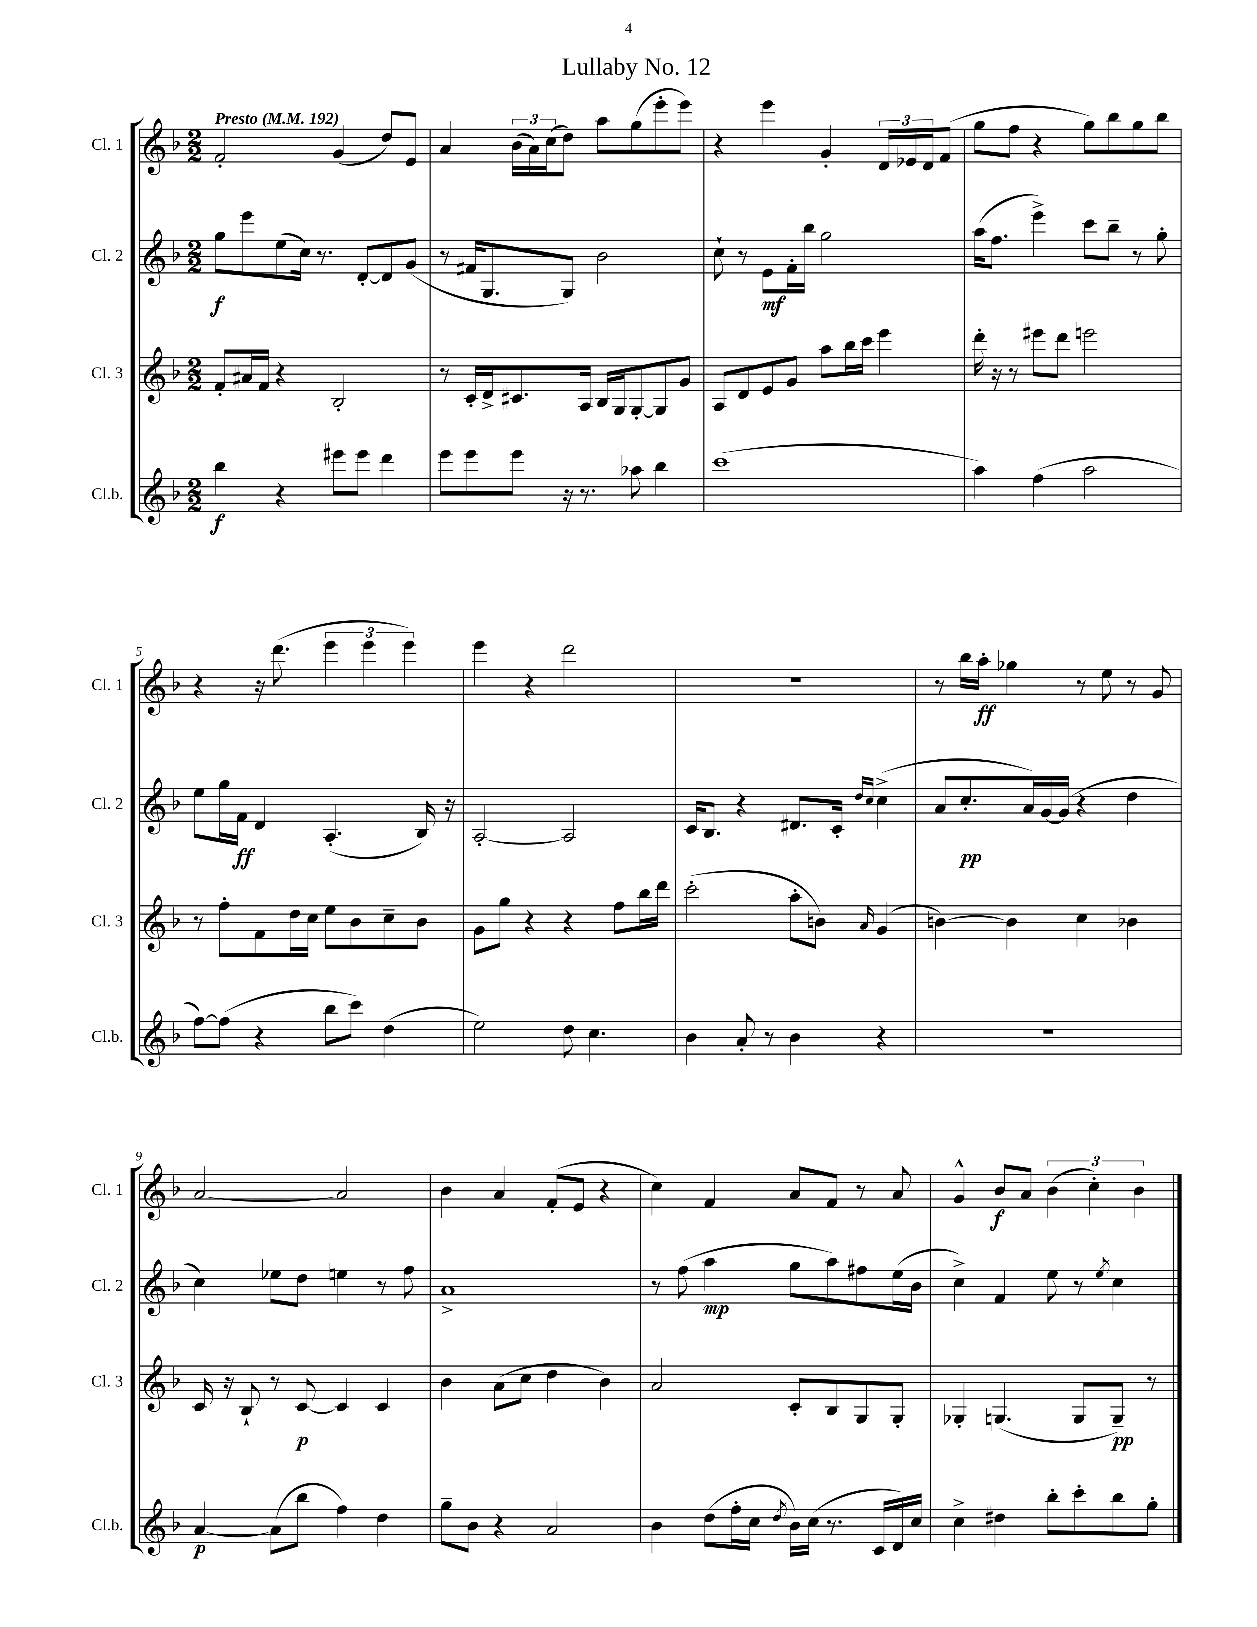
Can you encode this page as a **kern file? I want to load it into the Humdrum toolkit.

**kern	**dynam	**kern	**dynam	**kern	**dynam	**kern	**dynam
*part4	*part4	*part3	*part3	*part2	*part2	*part1	*part1
*staff4	*staff4	*staff3	*staff3	*staff2	*staff2	*staff1	*staff1
*I"Cl.b.	*	*I"Cl. 3	*	*I"Cl. 2	*	*I"Cl. 1	*
*I'Cl.b.	*	*I'Cl. 3	*	*I'Cl. 2	*	*I'Cl. 1	*
*clefG2	*	*clefG2	*	*clefG2	*	*clefG2	*
*k[b-]	*	*k[b-]	*	*k[b-]	*	*k[b-]	*
*M2/2	*	*M2/2	*	*M2/2	*	*M2/2	*
*MM192	*	*MM192	*	*MM192	*	*MM192	*
=1	=1	=1	=1	=1	=1	=1	=1
!	!	!	!	!	!	!LO:TX:a:B:t=Presto	!
4bb-\	f	8f'/L	.	8gg\L	f	2f'/	.
.	.	16a#X/L	.	8eee\	.	.	.
.	.	16f/JJ	.	.	.	.	.
4r	.	4r	.	(8ee\	.	.	.
.	.	.	.	16cc\Jk)	.	.	.
.	.	.	.	8.r	.	.	.
8eee#X\L	.	2B-'/	.	.	.	(4g/	.
8eee#\J	.	.	.	[8d'/L	.	.	.
4ddd\	.	.	.	8d/]	.	8dd/L)	.
.	.	.	.	(8g/J	.	8e/J	.
=2	=2	=2	=2	=2	=2	=2	=2
8eee\L	.	8r	.	8r	.	4a/	.
8eee\	.	16c'/LL	.	16f#X/KL	.	.	.
.	.	16d^/J	.	8.G/	.	.	.
8eee\J	.	8.c#X/	.	.	.	(24b-\LL	.
.	.	.	.	.	.	24a\)	.
.	.	.	.	.	.	(24cc\J	.
16r	.	.	.	8G/J)	.	8dd\J)	.
8.r	.	16A/Jk	.	.	.	.	.
.	.	16B-/LL	.	2b-\	.	8aa\L	.
.	.	16G/J	.	.	.	.	.
8aa-X\	.	[8G'/	.	.	.	(8gg\	.
4bb-\	.	8G/]	.	.	.	8eee'\	.
.	.	8g/J	.	.	.	8eee\J)	.
=3	=3	=3	=3	=3	=3	=3	=3
(1ccc	.	8A/L	.	8cc`\	.	4r	.
.	.	8d/	.	8r	.	.	.
.	.	8e/	.	8e\L	mf	4eee\	.
.	.	8g/J	.	16f'\L	.	.	.
.	.	.	.	16bb-\JJ	.	.	.
.	.	8aa\L	.	2gg\	.	4g'/	.
.	.	16bb-\L	.	.	.	.	.
.	.	16ccc\JJ	.	.	.	.	.
.	.	4eee\	.	.	.	24d/LL	.
.	.	.	.	.	.	24e-X/	.
.	.	.	.	.	.	24d/J	.
.	.	.	.	.	.	(8f/J	.
=4	=4	=4	=4	=4	=4	=4	=4
4aa\)	.	16ddd'\	.	(16aa\KL	.	8gg\L	.
.	.	16r	.	8.ff\J	.	.	.
.	.	8r	.	.	.	8ff\J	.
(4ff\	.	8eee#X\L	.	4eee^\)	.	4r	.
.	.	8ddd\J	.	.	.	.	.
2aa\	.	2eeen\	.	8ccc\L	.	8gg\L)	.
.	.	.	.	8bb-~\J	.	8bb-\	.
.	.	.	.	8r	.	8gg\	.
.	.	.	.	8gg'\	.	8bb-\J	.
!!LO:LB:g=z
=5	=5	=5	=5	=5	=5	=5	=5
[8ff\L)	.	8r	.	8ee\L	.	4r	.
(8ff\J]	.	8ff'\L	.	16gg\L	.	.	.
.	.	.	.	16f\JJ	ff	.	.
4r	.	8f\	.	4d/	.	16r	.
.	.	.	.	.	.	(8.ddd\	.
.	.	16dd\L	.	.	.	.	.
.	.	16cc\JJ	.	.	.	.	.
8bb-\L	.	8ee\L	.	(4.A'/	.	6eee\	.
8ccc\J)	.	8b-\	.	.	.	.	.
.	.	.	.	.	.	6eee\	.
(4dd\	.	8cc~\	.	.	.	.	.
.	.	.	.	.	.	6eee\)	.
.	.	8b-\J	.	16B-/)	.	.	.
.	.	.	.	16r	.	.	.
=6	=6	=6	=6	=6	=6	=6	=6
2ee\)	.	8g\L	.	[2A'/	.	4eee\	.
.	.	8gg\J	.	.	.	.	.
.	.	4r	.	.	.	4r	.
8dd\	.	4r	.	2A/]	.	2ddd\	.
4.cc\	.	.	.	.	.	.	.
.	.	8ff\L	.	.	.	.	.
.	.	16bb-\L	.	.	.	.	.
.	.	16ddd\JJ	.	.	.	.	.
=7	=7	=7	=7	=7	=7	=7	=7
4b-\	.	(2ccc'\	.	16c/KL	.	1r	.
.	.	.	.	8.B-/J	.	.	.
8a'/	.	.	.	4r	.	.	.
8r	.	.	.	.	.	.	.
4b-\	.	8aa'\L	.	8.d#X/L	.	.	.
.	.	8bn\J)	.	.	.	.	.
.	.	.	.	16c'/Jk	.	.	.
.	.	.	.	16qqdd/LL	.	.	.
.	.	16qqa/	.	16qqcc/JJ	.	.	.
4r	.	(4g/	.	(4cc^\	.	.	.
=8	=8	=8	=8	=8	=8	=8	=8
1r	.	[4bn\)	.	8a/L	.	8r	.
.	.	.	.	8.cc'/	pp	16bb-\LL	.
.	.	.	.	.	.	16aa'\JJ	ff
.	.	4b\]	.	.	.	4gg-X\	.
.	.	.	.	16a/L)	.	.	.
.	.	.	.	[16g/	.	.	.
.	.	.	.	(16g/JJ]	.	.	.
.	.	4cc\	.	4r	.	8r	.
.	.	.	.	.	.	8ee\	.
.	.	4b-X\	.	4dd\	.	8r	.
.	.	.	.	.	.	8g/	.
!!LO:LB:g=z
=9	=9	=9	=9	=9	=9	=9	=9
[4a/	p	16c/	.	4cc\)	.	[2a/	.
.	.	16r	.	.	.	.	.
.	.	8B-`/	.	.	.	.	.
(8a\L]	.	8r	.	8ee-X\L	.	.	.
8bb-\J	.	[8c/	p	8dd\J	.	.	.
4ff\)	.	4c/]	.	4een\	.	2a/]	.
4dd\	.	4c/	.	8r	.	.	.
.	.	.	.	8ff\	.	.	.
=10	=10	=10	=10	=10	=10	=10	=10
8gg~\L	.	4b-\	.	1a^	.	4b-\	.
8b-\J	.	.	.	.	.	.	.
4r	.	(8a\L	.	.	.	4a/	.
.	.	8cc\J	.	.	.	.	.
2a/	.	4dd\	.	.	.	(8f'/L	.
.	.	.	.	.	.	8e/J	.
.	.	4b-\)	.	.	.	4r	.
=11	=11	=11	=11	=11	=11	=11	=11
4b-\	.	2a/	.	8r	.	4cc\)	.
.	.	.	.	(8ff\	.	.	.
(8dd\L	.	.	.	4aa\	mp	4f/	.
16ff'\L	.	.	.	.	.	.	.
16cc\JJ	.	.	.	.	.	.	.
8qdd/	.	.	.	.	.	.	.
16b-\LL)	.	8c'/L	.	8gg\L	.	8a/L	.
(16cc\JJ	.	.	.	.	.	.	.
8.r	.	8B-/	.	8aa\)	.	8f/J	.
.	.	8G/	.	8ff#X\	.	8r	.
16c/LL	.	.	.	.	.	.	.
16d/)	.	8G'/J	.	(16ee\L	.	8a/	.
16cc/JJ	.	.	.	16b-\JJ	.	.	.
=12	=12	=12	=12	=12	=12	=12	=12
4cc^\	.	4G-X'/	.	4cc^\)	.	4g^^/	.
4dd#X\	.	(4.Gn/	.	4f/	.	8b-/L	f
.	.	.	.	.	.	8a/J	.
8bb-'\L	.	.	.	8ee\	.	(6b-\	.
8ccc'\	.	8G/L	.	8r	.	.	.
.	.	.	.	.	.	6cc'\)	.
.	.	.	.	8qee/	.	.	.
8bb-\	.	8G~/J)	pp	4cc\	.	.	.
.	.	.	.	.	.	6b-\	.
8gg'\J	.	8r	.	.	.	.	.
==	==	==	==	==	==	==	==
*-	*-	*-	*-	*-	*-	*-	*-
